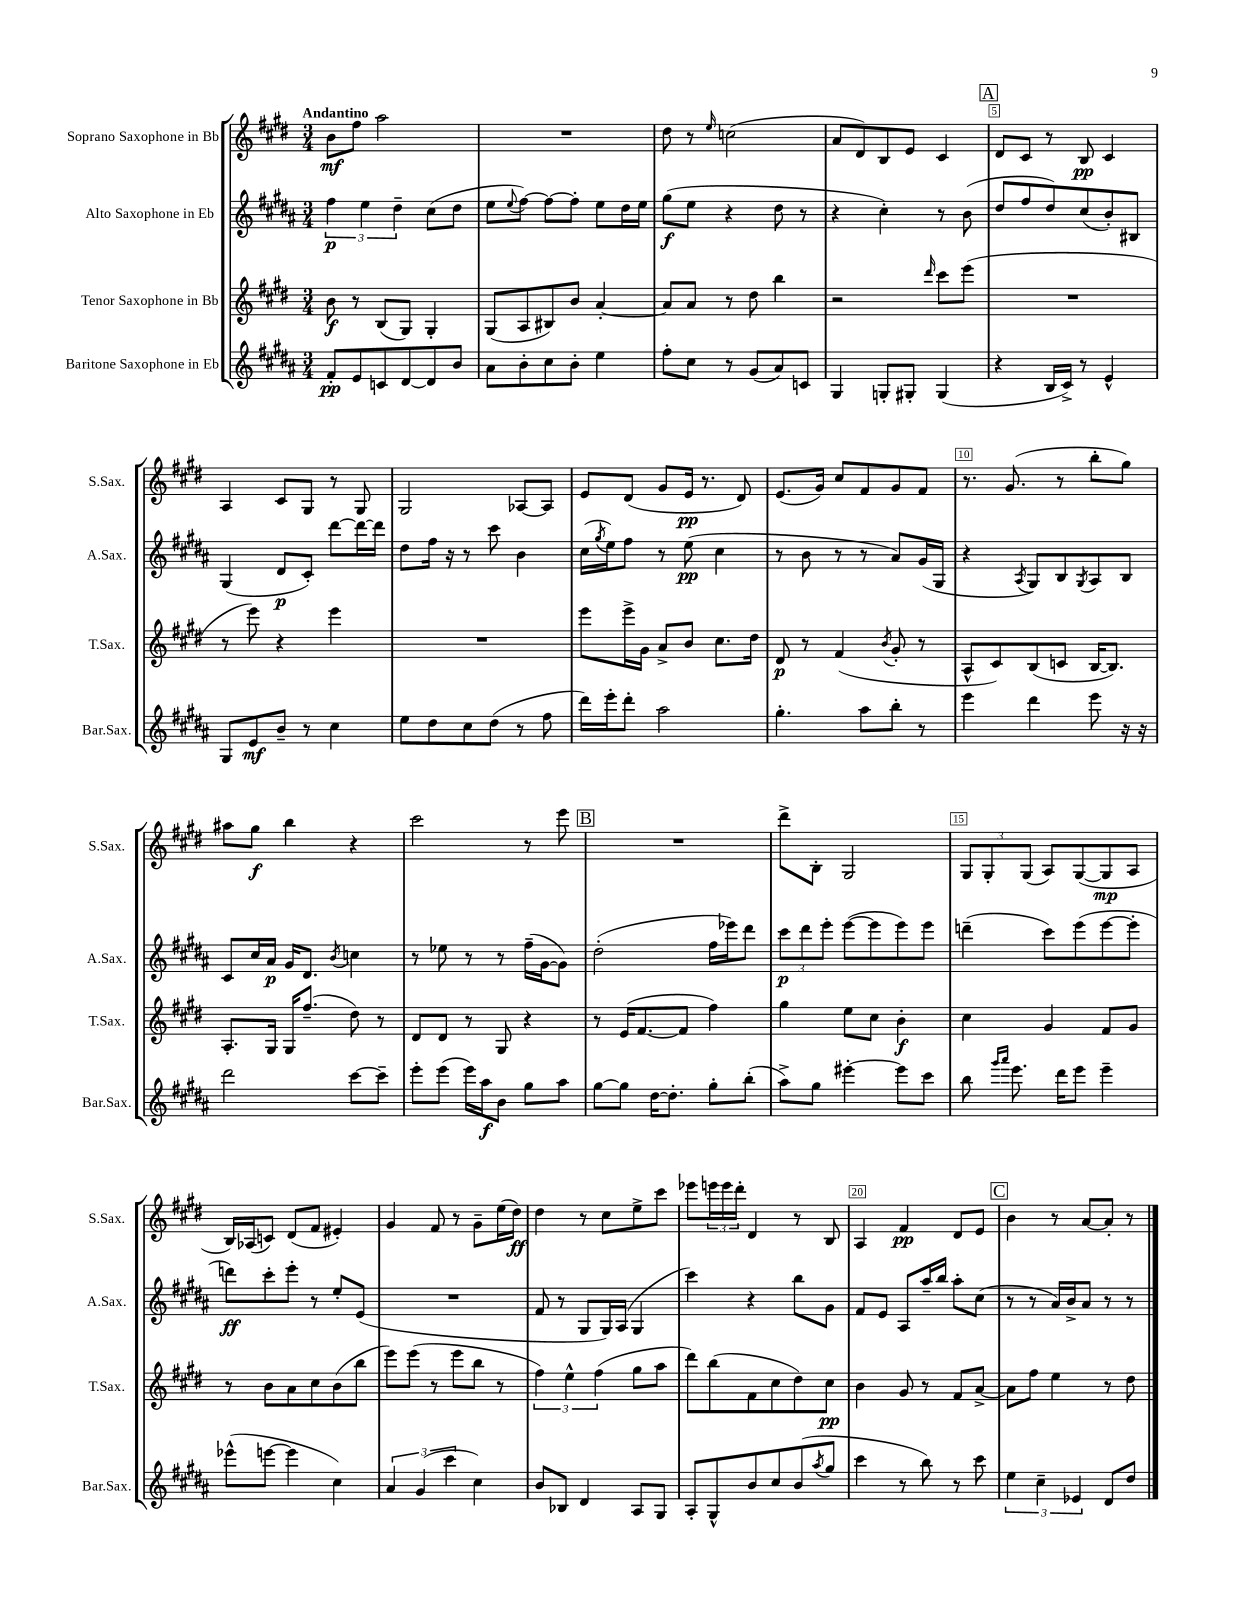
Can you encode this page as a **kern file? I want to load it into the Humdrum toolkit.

**kern	**kern	**kern	**kern
*staff4	*staff3	*staff2	*staff1
*clefG2	*clefG2	*clefG2	*clefG2
*k[f#c#g#d#a#]	*k[f#c#g#d#]	*k[f#c#g#d#a#]	*k[f#c#g#d#]
*M3/4	*M3/4	*M3/4	*M3/4
8f#'	8b	6ff#	8b
8e	8r	.	8ff#
.	.	6ee	.
8c	(8B	.	2aa
.	.	6dd#~	.
[8d#	8G#)	.	.
8d#]	4G#'	(8cc#	.
8b	.	8dd#	.
=	=	=	=
8a#	(8G#	8ee	2.r
.	.	8qqee	.
8b'	8A	[8ff#)	.
8cc#	8B#)	8ff#_	.
8b'	8b	8ff#']	.
4ee	[4a'	8ee	.
.	.	16dd#	.
.	.	16ee	.
=	=	=	=
8ff#'	8a]	(8gg#	8dd#
8cc#	8a	8ee	8r
.	.	.	16qqee
8r	8r	4r	(2cc
(8g#	8dd#	.	.
8a#)	4bb	8dd#	.
8c	.	8r	.
=	=	=	=
4G#	2r	4r	8a
.	.	.	8d#)
8G'	.	4cc#')	8B
8G#'	.	.	8e
.	16qqddd#	.	.
(4G#	8ccc#	8r	4c#
.	(8eee	(8b	.
=	=	=	=
4r	2.r	8dd#	8d#
.	.	8ff#	8c#
16B	.	8dd#)	8r
16c#^)	.	.	.
8r	.	(8cc#	8B
4e^^	.	8b')	4c#
.	.	8B#	.
=	=	=	=
8G#	8r	(4G#	4A
8e	8eee)	.	.
8b~	4r	8d#	8c#
8r	.	8c#')	8G#
4cc#	4eee	[8ddd#	8r
.	.	16ddd#_	8G#
.	.	16ddd#]	.
=	=	=	=
8ee	2.r	8dd#	2G#
8dd#	.	16ff#	.
.	.	16r	.
8cc#	.	8r	.
(8dd#	.	8ccc#	.
8r	.	4b	[8A-
8ff#	.	.	8A-]
=	=	=	=
16ddd#)	8eee	(16cc#	8e
.	.	8qgg#	.
16eee'	.	16ee)	.
8ddd#'	16eee^	8ff#	(8d#
.	16g#	.	.
2aa#	8a^	8r	8g#
.	8b	(8ee	16e
.	.	.	8.r
.	8.cc#	4cc#	.
.	.	.	8d#)
.	16dd#	.	.
=	=	=	=
4.gg#'	8d#	8r	(8.e
.	8r	8b	.
.	.	.	16g#)
.	(4f#	8r	8cc#
8aa#	.	8r	8f#
.	8qb	.	.
8bb'	8g#'	8a#)	8g#
8r	8r	(16g#	8f#
.	.	16G#	.
=	=	=	=
4eee	8A^^	4r	8.r
.	8c#)	.	.
.	.	.	(8.g#
.	.	8qA#	.
4ddd#	(8B	8G#)	.
.	8c	8B	8r
.	.	8qG#	.
8eee	[16B	8A#	8bb'
.	8.B])	.	.
16r	.	8B	8gg#)
16r	.	.	.
=	=	=	=
2ddd#	8.A'	8c#	8aa#
.	.	16cc#	8gg#
.	16G#	16a#	.
.	16G#	16g#	4bb
.	(8.ff#~	8.d#	.
.	.	8qb	.
[8ccc#	8dd#)	4cc	4r
8ccc#~]	8r	.	.
=	=	=	=
8eee'	8d#	8r	2ccc#
(8eee	8d#	8ee-	.
16eee)	8r	8r	.
16aa#	.	.	.
8b	8G#	8r	.
8gg#	4r	(16ff#~	8r
.	.	[16g#	.
8aa#	.	8g#])	8eee
=	=	=	=
[8gg#	8r	(2dd#'	2.r
8gg#]	(16e	.	.
.	[8.f#	.	.
[16dd#	.	.	.
8.dd#']	.	.	.
.	8f#]	.	.
8gg#'	4ff#)	16ff#	.
.	.	16eee-)	.
(8bb'	.	8ddd#	.
=	=	=	=
8aa#^)	4gg#	12ccc#	8ddd#^
.	.	12ddd#	.
8gg#	.	.	8B'
.	.	12eee'	.
[4eee#'	8ee	([8eee	2G#
.	8cc#	8eee]	.
8eee#]	4b'	8eee)	.
8ccc#	.	8eee	.
=	=	=	=
8bb	4cc#	(4ddd~	12G#
.	.	.	12G#'
16qqggg#	.	.	.
16qqaaa#	.	.	.
8.eee	.	.	.
.	.	.	(12G#
.	4g#	8ccc#)	8A)
16ddd#	.	.	.
8eee	.	(8eee	([8G#
4eee~	8f#	[8eee	8G#]
.	8g#	8eee']	8A
=	=	=	=
(8eee-^^	8r	8ddd)	16B)
.	.	.	(16A-
[8eee	8b	8ccc#'	8c)
4eee]	8a	8eee'	(8d#
.	8cc#	8r	8f#
4cc#)	(8b	8ee'	4e#')
.	8bb	(8e	.
=	=	=	=
6a#	8eee)	2.r	4g#
.	(8eee	.	.
(6g#	.	.	.
.	8r	.	8f#
6ccc#	.	.	.
.	8eee	.	8r
4cc#)	8bb	.	8g#~
.	8r	.	(16ee
.	.	.	16dd#)
=	=	=	=
8b	6ff#)	8f#	4dd#
8B-	.	8r	.
.	6ee^^	.	.
4d#	.	8G#	8r
.	(6ff#	.	.
.	.	16G#)	8cc#
.	.	(16A#	.
8A#	8gg#	4G#	8ee^
8G#	8aa	.	8ccc#
=	=	=	=
8A#'	8ddd#)	4ccc#)	8eee-
8G#^^	(8bb	.	24eee
.	.	.	24eee
.	.	.	24ddd#'
8b	8f#	4r	4d#
8cc#	8cc#	.	.
(8b	8dd#)	8bb	8r
8qaa#	.	.	.
8gg#	8cc#	8g#	8B
=	=	=	=
4ccc#	4b	8f#	4A
.	.	8e	.
8r	8g#	8A#	4f#
8bb)	8r	16aa#~	.
.	.	16bb	.
8r	8f#	8aa#'	8d#
8ccc#	[8a^	(8cc#	8e
=	=	=	=
6ee	8a]	8r	4b
.	8ff#	8r	.
6cc#~	.	.	.
.	4ee	16a#)	8r
.	.	16b^	.
6e-	.	.	.
.	.	8a#	[8a
8d#	8r	8r	8a']
8dd#	8dd#	8r	8r
==	==	==	==
*-	*-	*-	*-
